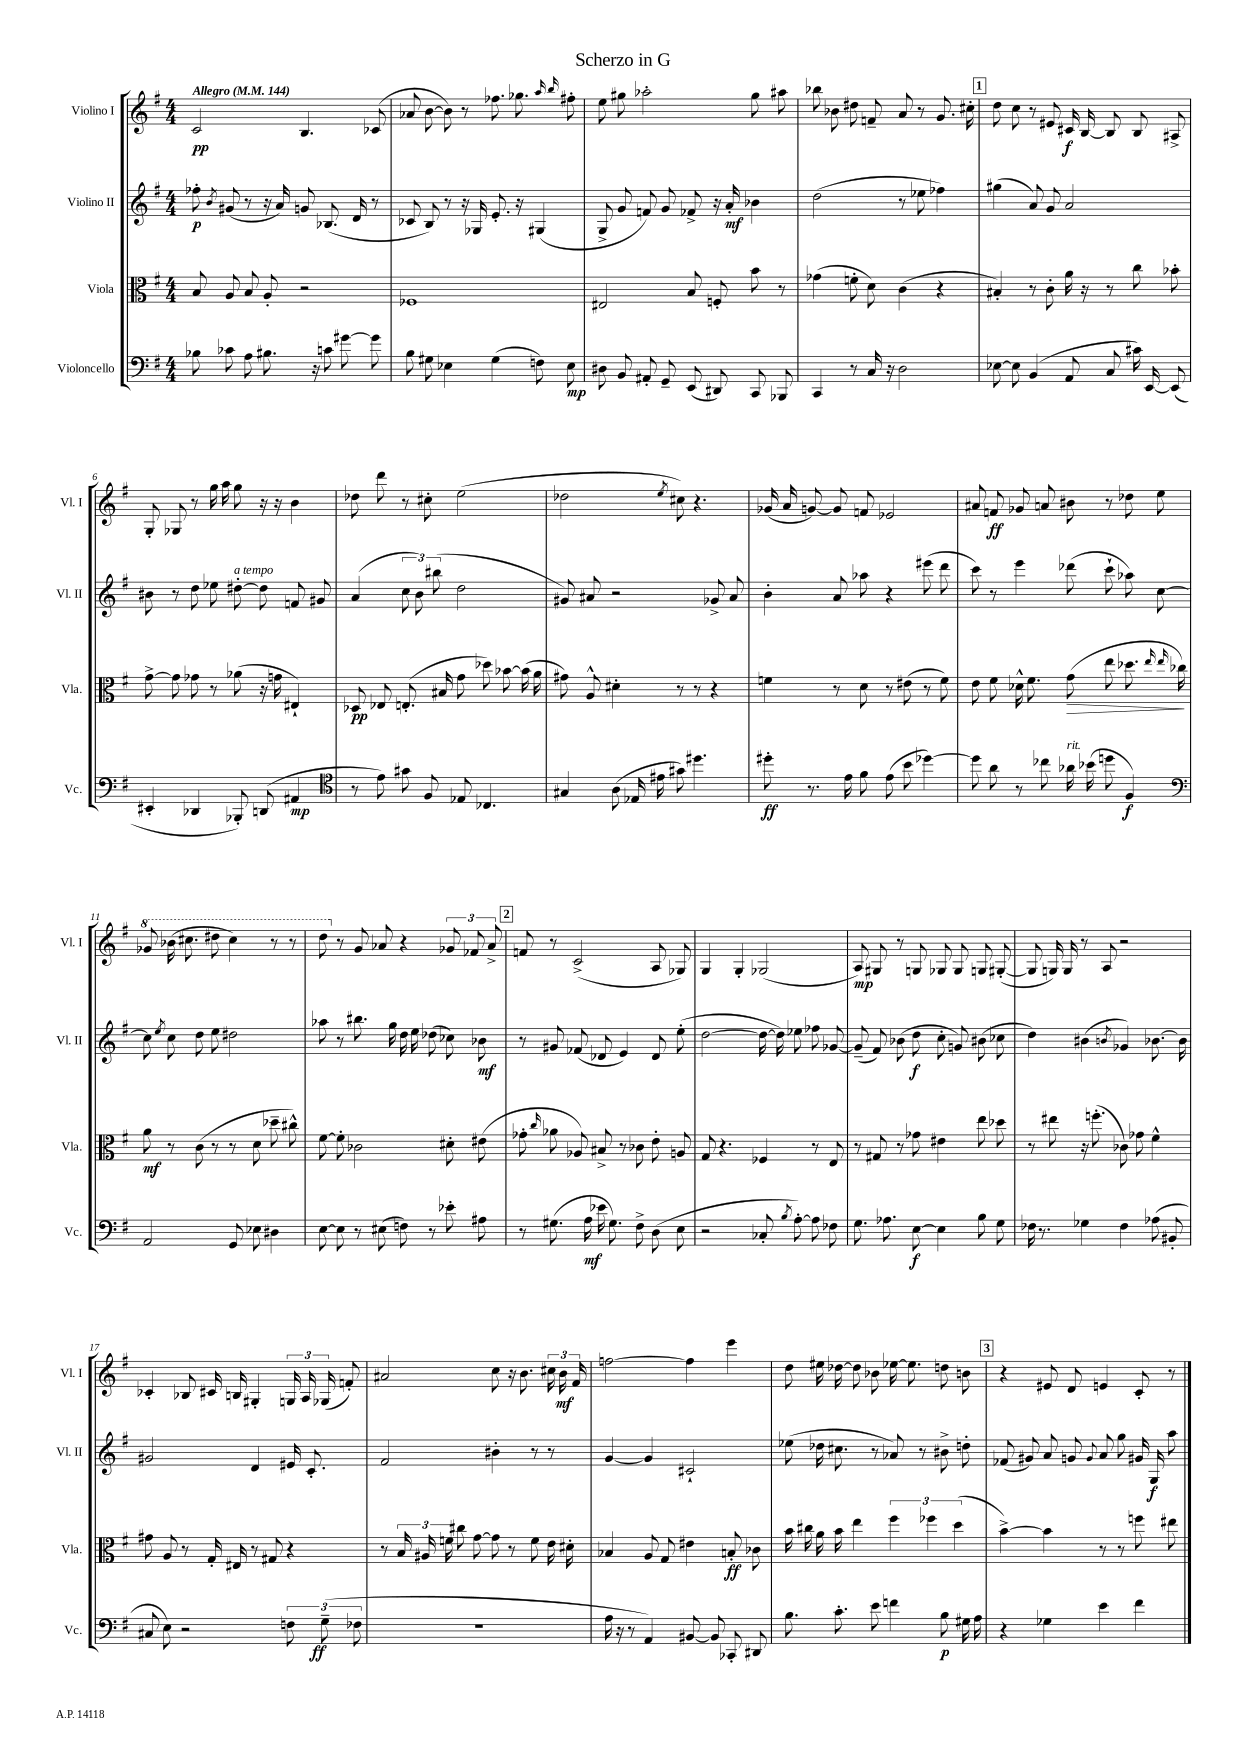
\header { title = "Scherzo in G" }
<<
\new StaffGroup <<
\new Staff = "s0" \with { instrumentName = "Violino I" shortInstrumentName = "Vl. I" } {
    \clef treble \key g \major \numericTimeSignature \time 4/4 \tempo "Allegro" 4 = 144
    \autoBeamOff c'2\pp b4. ces'8( |
    aes'8 b'8~ b'8) r8 fes''8. ges''8. \grace { a''16 b''16 } fis''8-. |
    e''8 gis''8 aes''2-. gis''8 ais''8 |
    bes''8 bes'8 dis''8 f'8-- a'8 r8 g'8. cis''16-. |
    \mark \markup { \box "1" } d''8 c''8 r8 eis'8 cis'16\f b16~ b8 b8 ais8-> |
    g8-. ges8 r8 g''16 a''16 g''8 r16 r16 b'4 |
    des''8 d'''8 r8 cis''8-. e''2( |
    des''2 \acciaccatura { e''8 } cis''8) r4. |
    ges'16( a'16 g'8~) g'8 f'8 ees'2 |
    ais'8 f'8\ff ges'8 a'8 bis'8 r8 des''8 e''8 |
    \ottava #1 ges''8 bes''16( cis'''8. dis'''8 cis'''4) r8 r8 |
    d'''8 \ottava #0 r8 g'8 aes'8 r4 \tuplet 3/2 { ges'8 fes'8 aes'8-> } |
    \mark \markup { \box "2" } f'8 r8 c'2->( a8 ges8) |
    g4 g4-. ges2( |
    a8\mp) gis8 r8 g8 ges8 ges8 g8 gis8~-.( |
    gis8 g16) g16 r8 a8 r2 |
    ces'4-. bes8 cis'16 b16 gis4-. \tuplet 3/2 { g16 a16 ges16( } f'8-.) |
    ais'2 c''8 r16 b'8. \tuplet 3/2 { cis''16 b'16\mf fis'16 } |
    f''2~ f''4 e'''4 |
    d''8 eis''16 des''16~ des''8 bes'8 ees''16~ ees''8. d''8 b'8 |
    \mark \markup { \box "3" } r4 eis'8 d'8 e'4 c'8-. r8 \bar "|." |
}
\new Staff = "s1" \with { instrumentName = "Violino II" shortInstrumentName = "Vl. II" } {
    \clef treble \key g \major \numericTimeSignature \time 4/4
    \autoBeamOff fes''8-.\p \acciaccatura { b'8 } gis'8( r8 r16 a'16) g'8 bes8.( d'16 r8 |
    ces'8 b8) r8 r16 ges16 e'8.-. r16 gis4( |
    g8-> g'8 f'8) g'8 fes'8-> r16 a'16-.\mf bes'4 |
    d''2( r8 ees''8 fes''4) |
    \mark \markup { \box "1" } gis''4( a'8) g'8 a'2 |
    bis'8 r8 d''8 ees''8 dis''8~-.^\markup { \italic "a tempo" } dis''8 f'8 gis'8 |
    a'4( \tuplet 3/2 { c''8 b'8) bis''8( } d''2 |
    gis'8) ais'8 r2 ges'8-> ais'8 |
    b'4-. a'8 aes''8 r4 eis'''8( d'''8 |
    c'''8) r8 e'''4 des'''8( c'''8-! aes''8) c''8~ |
    c''8 \acciaccatura { e''8 } c''8 d''8 e''8 dis''2 |
    aes''8 r8 bis''8. g''16 d''16 e''16 des''8( ces''8) bes'8\mf |
    \mark \markup { \box "2" } r8 gis'8 fes'8( des'8 e'4) des'8 e''8-.( |
    d''2~ d''16~ d''16) ees''8 fes''8 ges'8~ |
    ges'8--( fis'8) bes'8( d''8\f c''8-. g'8) bis'8( ces''8 |
    d''4) bis'4( \acciaccatura { b'8 } ges'4) bes'8.~ bes'16 |
    gis'2 d'4 eis'16 c'8.-. |
    fis'2 bis'4-. r8 r8 |
    g'4~ g'4 cis'2-! |
    ees''8( des''16 cis''8. r8 aes'8) r8 bis'8-> d''8-. |
    \mark \markup { \box "3" } fes'8( gis'8) a'8 g'8 \appoggiatura { g'8 } a'8 g''8 gis'16 g16\f a''8 \bar "|." |
}
\new Staff = "s2" \with { instrumentName = "Viola" shortInstrumentName = "Vla." } {
    \clef alto \key g \major \numericTimeSignature \time 4/4
    \autoBeamOff b8 a8 b8 a8-. r2 |
    fes1 |
    eis2 b8 f8-. b'8 r8 |
    ges'4( f'8-. d'8) c'4( r4 |
    \mark \markup { \box "1" } bis4-.) r8 c'8-. a'16 r16 r8 c''8 bes'8-. |
    g'8~-> g'8 ges'8 r8 aes'8( r16 g'16 eis4-!) |
    des8\pp ees8 e8.-.( bis16 g'8 des''8) bes'8~ bes'16( a'16 |
    gis'8) a8-^ dis'4-. r8 r8 r4 |
    f'4 r8 d'8 r8 eis'8( r8 f'8) |
    e'8 fis'8 des'16-^ fis'8. g'8\>( e''8 des''8. \grace { e''16 e''16 } ces''16\!) |
    a'8\mf r8 c'8( r8 r8 d'8 des''8-- cis''8-^) |
    fis'8~ fis'8-. ces'2 dis'8-. eis'8( |
    \mark \markup { \box "2" } ges'8-. \grace { c''16 } aes'8 aes8) bis8-> r8 ces'8 e'8-. a8 |
    g8 r4. fes4 r8 e8 |
    r8 gis8 r8 ges'8 eis'4 e''8 des''8 |
    r8 eis''8 r16 f''8.-.( ces'8) ges'8 fis'4-^ |
    gis'8 a8 r8 g16-. eis16 r8 gis8 r4 |
    r8 \tuplet 3/2 { b16 ais16 f'16 } cis''8 g'8~ g'8 r8 f'8 e'16 dis'16-. |
    bes4 a8 g8 eis'4 b8-.\ff ces'8 |
    b'16 cis''16 a'16 b'16 e''4 \tuplet 3/2 { fis''4 fes''4 d''4( } |
    \mark \markup { \box "3" } b'4~->) b'4 r8 r8 f''8 eis''8 \bar "|." |
}
\new Staff = "s3" \with { instrumentName = "Violoncello" shortInstrumentName = "Vc." } {
    \clef bass \key g \major \numericTimeSignature \time 4/4
    \autoBeamOff bes8 ces'8 a8 bis8. r16 c'8 gis'8~ gis'8 |
    b8 gis8 ees4 gis4( f8) ees8\mp |
    dis8 b,8 ais,8-. g,8-- e,8( dis,8) c,8 bes,,8 |
    c,4 r8 c16 r16 d2 |
    \mark \markup { \box "1" } ees8~ ees8 b,4( a,8 c8 cis'16) e,16~ e,8( |
    eis,4-. des,4 bes,,8-.) d,8( ais,4\mp |
    \clef tenor r8 e'8) gis'8 fis8 ees8 ces4. |
    gis4 a8( ees16 eis'16 gis'8) dis''4. |
    dis''8-.\ff r8. e'16 fis'8 e'8( b'8 des''4~) |
    des''8 a'8 r8 ces''8 aes'16^\markup { \italic "rit." } bes'16( d''8 fis4\f) |
    \clef bass a,2 g,8 ees8 dis4 |
    e8~ e8 r8 eis8( f8) r8 ees'8-. ais8 |
    \mark \markup { \box "2" } r8 gis8.( a16\mf ees'16 gis8.) fis8-> d8( e8 |
    r2 ces8-. \acciaccatura { b8 } a8~-.) a8 fes8 |
    g8. aes8. e8~\f e4 b8 g8 |
    fes16 r8. ges4 fes4 aes8( bis,8-. |
    cis8 e8) r2 \tuplet 3/2 { f8 g8--\ff( fes8 } |
    R1 |
    a16 r16 r8 a,4) bis,8~ bis,8 ces,8-. dis,8 |
    b8. c'8.-. e'8 f'4 b8\p gis16 a16 |
    \mark \markup { \box "3" } r4 ges4 e'4 fis'4 \bar "|." |
}
>>
>>
